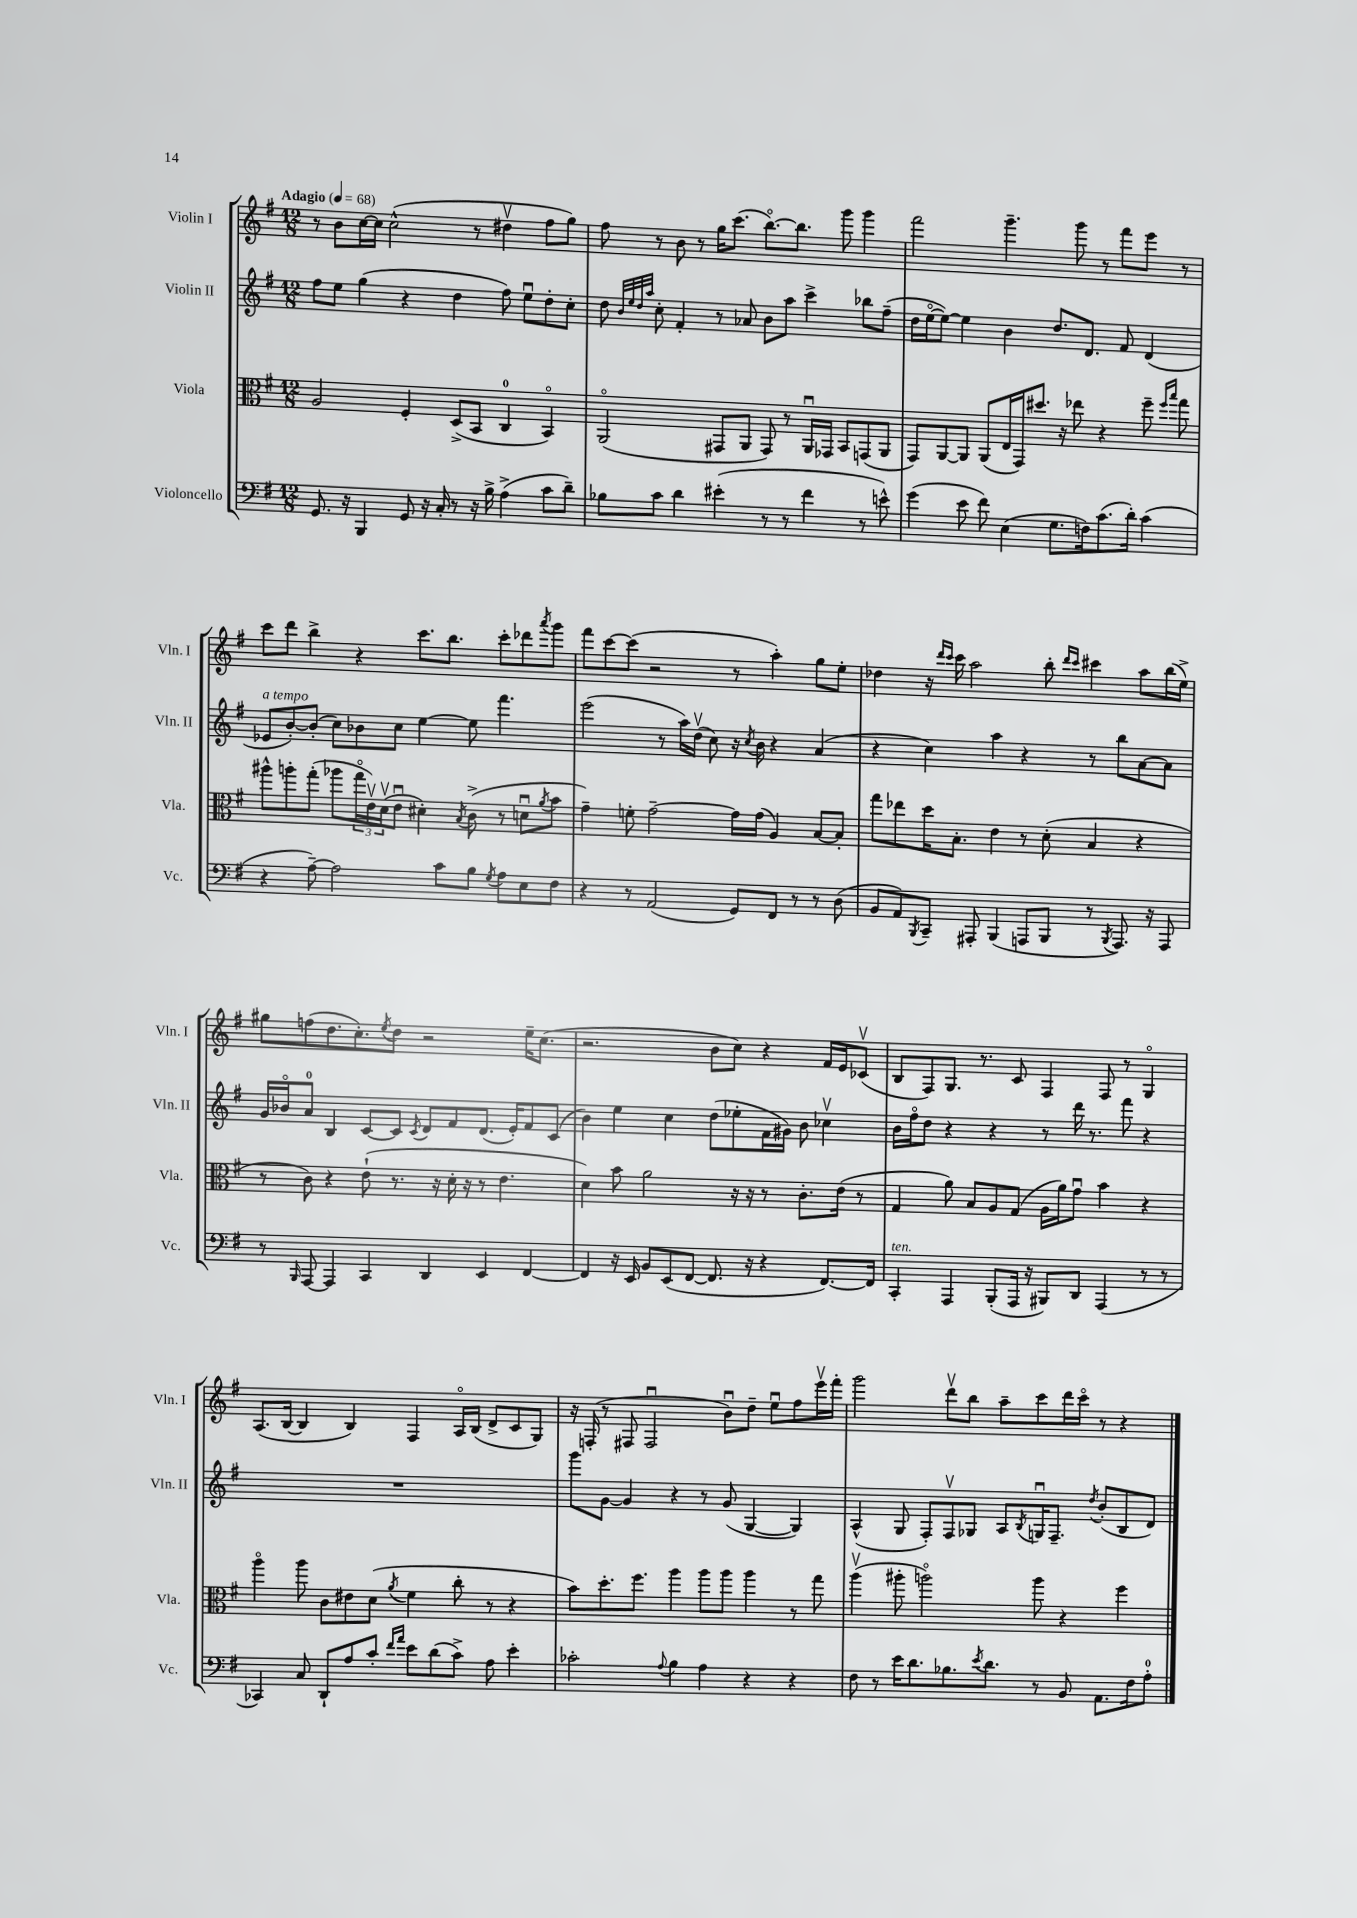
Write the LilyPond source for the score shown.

<<
\new StaffGroup <<
\new Staff = "s0" \with { instrumentName = "Violin I" shortInstrumentName = "Vln. I" } {
    \clef treble \key g \major \numericTimeSignature \time 12/8 \tempo "Adagio" 4 = 68
    r8 b'8 c''16~ c''16 c''2-^( r8 dis''4\upbow fis''8 g''8) |
    fis''8 r8 b'8 r8 g''16 c'''8.( b''8.~\flageolet) b''8. g'''8 g'''4 |
    fis'''2 g'''4.-- g'''8 r8 fis'''8 e'''8 r8 |
    c'''8 d'''8 b''4-> r4 c'''8. b''8. c'''8-. des'''8 \acciaccatura { a'''8 } g'''8 |
    fis'''8 c'''8~ c'''8( r2 r8 a''4-.) g''8 e''8-. |
    des''4 r16 \grace { d'''16 c'''16 } c'''16 a''2 b''8-. \grace { d'''16 c'''16 } cis'''4 a''8 b''16( e''16->) |
    gis''8 f''8( d''8. c''8.-.) \acciaccatura { e''8 } d''8 r2 e''16-- c''8.( |
    r2. b'8 c''8) r4 fis'16 e'16 ces'8\upbow( |
    b8 fis8) g8. r8. c'8 fis4 fis8 r8 g4\flageolet |
    a8.( b16~ b4 b4) fis4 a16\flageolet b16( d'8-> c'8 g8) |
    r16 f16-.( r8 fis8 fis2\downbow b'8\downbow) d''8-- e''8\downbow fis''8 e'''16\upbow fis'''16-. |
    g'''2 d'''8\upbow b''8 a''8-- c'''8 d'''16 c'''16\flageolet r8 r4 \bar "|." |
}
\new Staff = "s1" \with { instrumentName = "Violin II" shortInstrumentName = "Vln. II" } {
    \clef treble \key g \major \numericTimeSignature \time 12/8
    fis''8 e''8 g''4( r4 d''4 fis''8) e''8\downbow d''8-. c''8-. |
    d''8 \grace { b'32 e''32 d''32 a''32 } c''8-. fis'4-. r8 aes'8 b'8 a''8 c'''4-> bes''8 fis''8--( |
    d''16 e''16~\flageolet e''8~) e''4 b'4 d''8. d'8. fis'8 d'4( |
    ees'8^\markup { \italic "a tempo" } b'8~-.) b'8-.( c''8) bes'8 c''8 e''4~ e''8 fis'''4. |
    e'''2( r8 a''16) d''16\upbow( c''8) r16 \acciaccatura { c''8 } b'16 r4 a'4( |
    r4 c''4) a''4 r4 r8 b''8 a'8~ a'8 |
    g'16 bes'16\flageolet a'8-0 b4 c'8~ c'8 \acciaccatura { c'8 } d'8 fis'8 d'8.( e'16-.) fis'8 c'8( |
    b'4) e''4 c''4 d''8( ees''8-. fis'16 gis'16) b'8 ces''4\upbow |
    b'16 fis''16\flageolet d''8 r4 r4 r8 d'''16 r8. fis'''8 r4 |
    R1. |
    g'''8 g'8~ g'4 r4 r8 g'8( g4~ g4) |
    a4-^( g8 fis8-.) fis8\upbow ges8 a8 \acciaccatura { b8 } g16\downbow fis8.-- \acciaccatura { d''8 } b'8-.( b8 d'8) \bar "|." |
}
\new Staff = "s2" \with { instrumentName = "Viola" shortInstrumentName = "Vla." } {
    \clef alto \key g \major \numericTimeSignature \time 12/8
    a2 fis4-. d8->( b,8 c4-0 b,4\flageolet) |
    a,2\flageolet( gis,8 a,8 gis,8) r8 a,16\downbow ges,16 b,8 g,8( a,8 |
    g,8) a,8~ a,8 a,8( e16 g,16) dis''8. r16 ees''8 r4 fis''8-- \grace { fis''16 b''16 } g''8 |
    ais''8-^ a''8-. g''8-.( aes''8 \tuplet 3/2 { g''16\flageolet e'16\upbow) d'16\upbow( } e'8\downbow dis'4-.) \acciaccatura { b8 } c'8->( r8 d'8\downbow \acciaccatura { a'8 } b'8 |
    g'4--) f'8-. g'2~-- g'16 g'16( a4) b8~ b8-. |
    g''8 ees''8 d''16 b8.-. e'4 r8 d'8-.( b4 r4 |
    r8 c'8) r4 e'8-!( r8. r16 d'16-. r16 r8 e'4. |
    d'4) b'8 a'2 r16 r16 r8 c'8.-. e'16( r8 |
    g4 a'8) b8 a8 g8( a16 a'16) g'8\downbow b'4 r4 |
    a''4\flageolet a''8 c'8 eis'8 d'8( \acciaccatura { a'8 } fis'4 c''8-. r8 r4 |
    b'8) d''8.-. fis''8. a''4 a''8 a''8 a''4 r8 g''8 |
    a''4\upbow( ais''8-. a''2\flageolet) a''8 r4 fis''4 \bar "|." |
}
\new Staff = "s3" \with { instrumentName = "Violoncello" shortInstrumentName = "Vc." } {
    \clef bass \key g \major \numericTimeSignature \time 12/8
    g,8. r16 b,,4 g,8 r16 c16-. r8 r16 b16-> a4->( c'8 d'8--) |
    bes8 c'8 d'4 eis'4-.( r8 r8 fis'4 r8 e'8-^) |
    g'4( e'8 fis'8) e4( g8. f16) c'8.( d'16-.) c'4( |
    r4 a8~--) a2 c'8 b8 \acciaccatura { g8 } a8 e8 fis8 |
    r4 r8 a,2( g,8) fis,8 r8 r8 d8( |
    b,8 a,8) \acciaccatura { b,,8 } c,8-- ais,,8-. b,,4( a,,8 b,,8 r8 \acciaccatura { b,,8 } a,,8.) r16 a,,8 |
    r8 \grace { b,,16 } a,,8~ a,,4 c,4 d,4 e,4 fis,4~ |
    fis,4 r16 e,16 b,8 e,8( fis,8~ fis,8. r16 r4 fis,8.~) fis,16 |
    c,4-.^\markup { \italic "ten." } a,,4 b,,8-.( a,,16 r16 bis,,8) d,8 a,,4( r8 r8 |
    ces,4) c8 d,8-! a8 c'8-. \grace { fis'16 a'16 } e'8 d'8( c'8->) a8 e'4-. |
    ces'2-. \appoggiatura { a8 } b4 a4 r4 r4 |
    fis8 r8 e'16 d'8. bes8. \acciaccatura { e'8 } d'8. r8 b,8 a,8. fis16 a8-0-. \bar "|." |
}
>>
>>
\layout { \context { \Score \remove "Bar_number_engraver" } }
